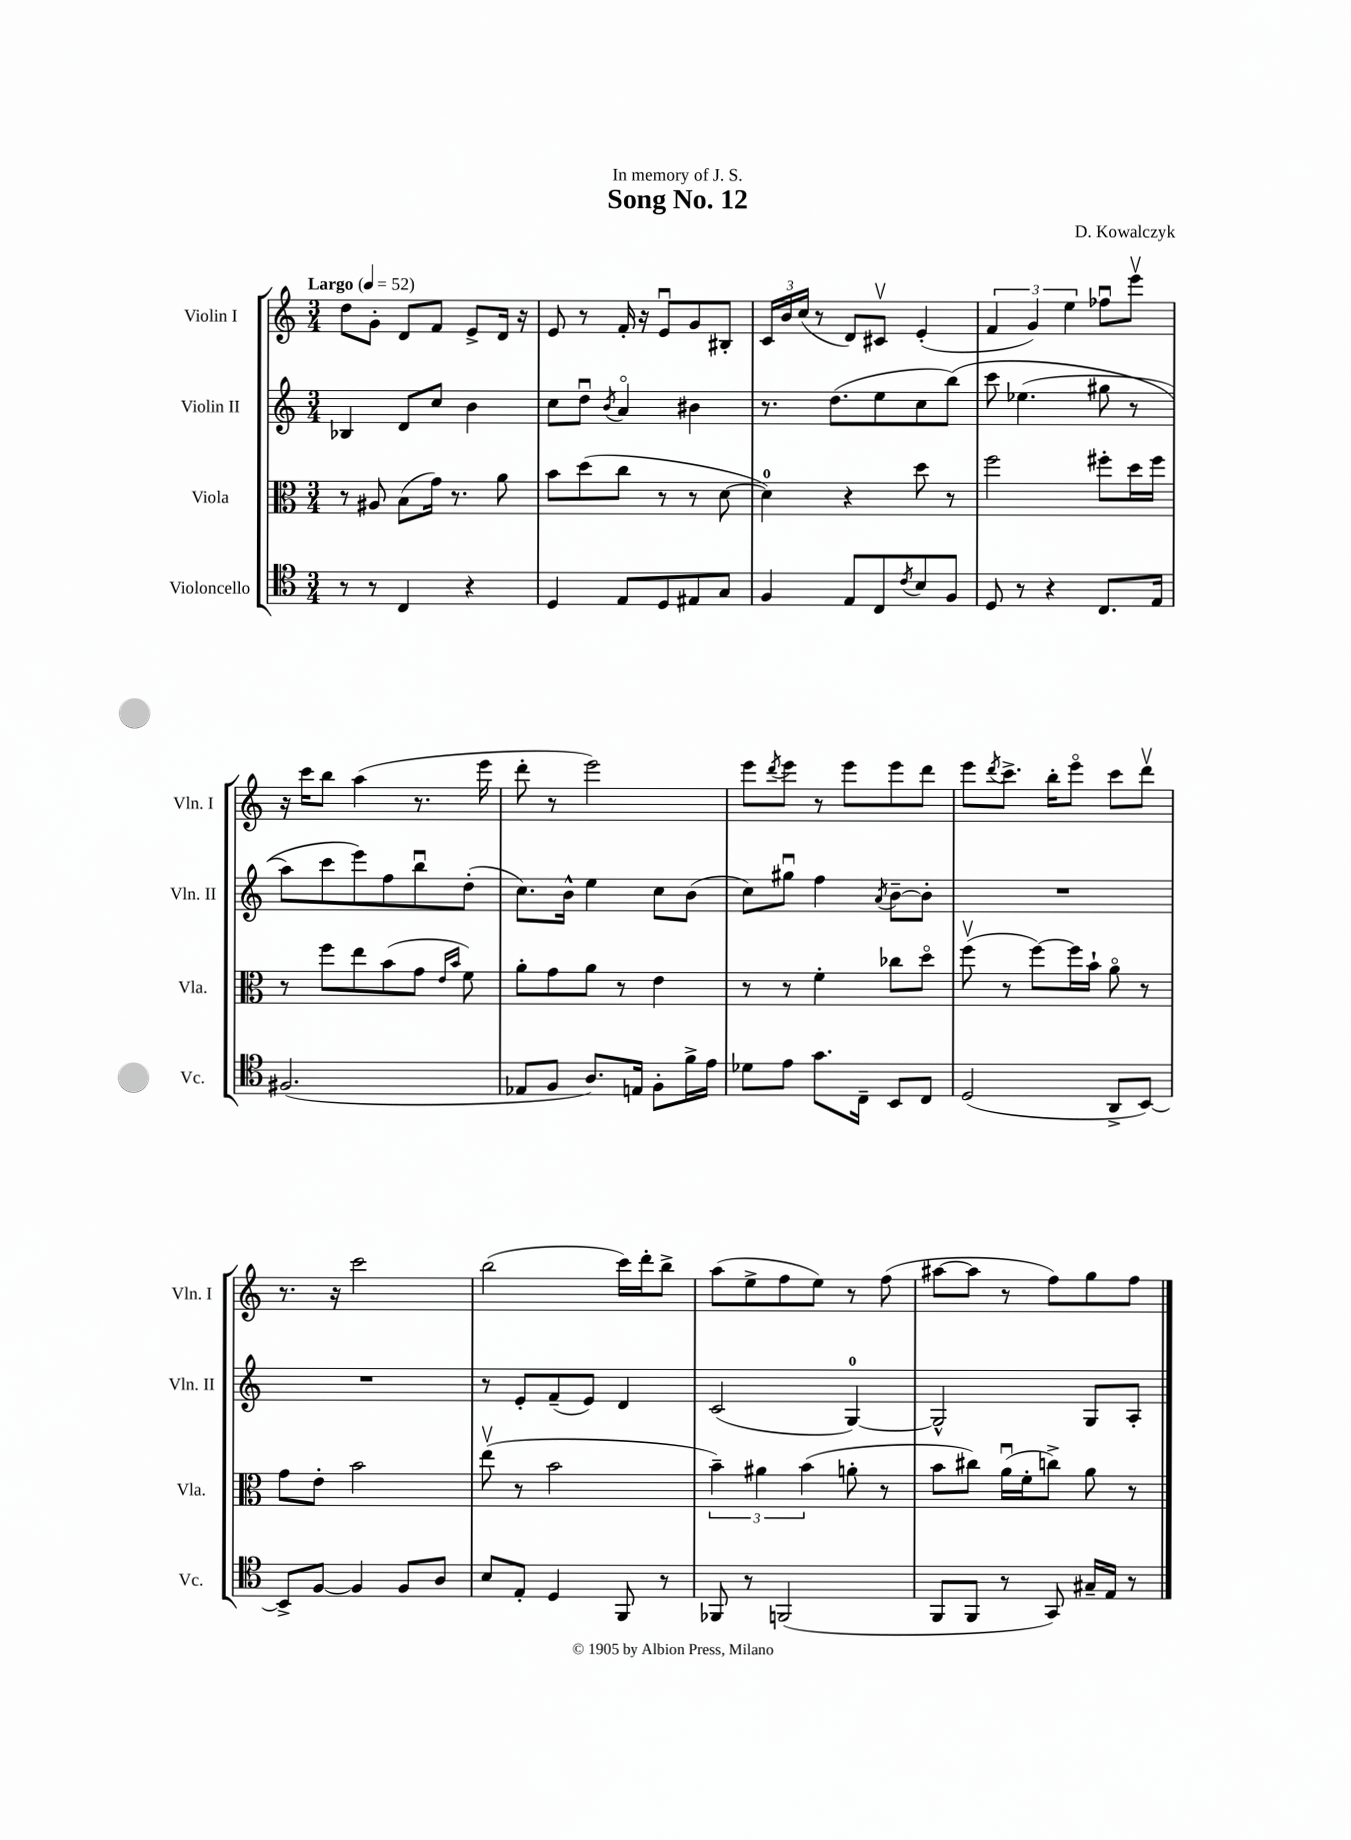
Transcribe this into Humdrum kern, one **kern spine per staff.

**kern	**kern	**kern	**kern
*staff4	*staff3	*staff2	*staff1
*clefC4	*clefC3	*clefG2	*clefG2
*k[]	*k[]	*k[]	*k[]
*M3/4	*M3/4	*M3/4	*M3/4
*MM52	*MM52	*MM52	*MM52
8r	8r	4B-/	8dd\L
8r	8A#/	.	8g'\J
4C/	(8B\L	8d/L	8d/L
.	16g\Jk)	8cc/J	8f/J
.	8.r	.	.
4r	.	4b\	8e^/L
.	8a\	.	16d/Jk
.	.	.	16r
=	=	=	=
4D/	8b\L	8cc\L	8e/
.	(8dd\	8ddu\J	8r
.	.	8qb/	.
8E/L	8cc\J	4ao/	16f'/
.	.	.	16r
8D/	8r	.	8eu/L
8E#/	8r	4b#\	8g/
8G/J	[8d\	.	8B#'/J
=	=	=	=
4F/	4d\])	8.r	24c/LL
.	.	.	24b/
.	.	.	(24cc/JJ
.	.	.	8r
.	.	(8.dd\L	.
8E/L	4r	.	8d/L)
8C/	.	8ee\	8c#v/J
8qc/	.	.	.
8B/	8dd\	8cc\	(4e'/
8F/J	8r	&(8bb\J)	.
=	=	=	=
8D/	2ff\	8ccc\	6f/
8r	.	(4.ee-\	.
.	.	.	6g/)
4r	.	.	.
.	.	.	6ee\
8.C/L	8ff#'\L	8gg#\	8ff-u\L
.	16dd\L	8r	8eeev\J
16E/Jk	16ff#\JJ	.	.
=	=	=	=
(2.F#/	8r	8aa\L)	16r
.	.	.	16ccc\LK
.	8ff\L	8ccc\	8bb\J
.	8ee\	8eee\&)	(4aa\
.	(8b\	8ff\	.
.	8g\J	8bbu\	8.r
.	16qqe/LL	.	.
.	16qqb/JJ	.	.
.	8f\)	(8dd'\J	.
.	.	.	16eee\
=	=	=	=
8E-/L	8a'\L	8.cc\L)	8ddd'\
8F/J	8g\	.	8r
.	.	16b^^\Jk	.
8.A/L)	8a\J	4ee\	2eee\)
.	8r	.	.
16E/Jk	.	.	.
8F'\L	4e\	8cc\L	.
16f^\L	.	(8b\J	.
16e\JJ	.	.	.
=	=	=	=
8d-\L	8r	8cc\L)	8eee\L
.	.	.	8qddd/
8e\J	8r	8gg#u\J	8eee\J
8.g\L	4f'\	4ff\	8r
.	.	.	8eee\L
16C~\Jk	.	.	.
.	.	8qa/	.
8BB/L	8cc-\L	[8b~\L	8eee\
8C/J	8ddo\J	8b'\]J	8ddd\J
=	=	=	=
(2D/	(8ffv\	2.r	8eee\L
.	.	.	8qddd/
.	8r	.	8.ccc^\J
.	[8ff\L)	.	.
.	.	.	16bb'\LK
.	16ff\]L	.	8eeeo\J
.	16b`\JJ	.	.
8AA^/L	8ao\	.	8ccc\L
[8BB/J)	8r	.	8dddv\J
=	=	=	=
8BB^/]L	8g\L	2.r	8.r
[8F/J	8e'\J	.	.
.	.	.	16r
4F/]	2b\	.	2ccc\
8F/L	.	.	.
8A/J	.	.	.
=	=	=	=
8B/L	(8eev\	8r	(2bb\
8E'/J	8r	8e'/L	.
4D/	2b\	(8f~/	.
.	.	8e/J)	.
8FF/	.	4d/	16ccc\LL)
.	.	.	16ddd'\J
8r	.	.	8bb^\J
=	=	=	=
8FF-/	6b~\)	(2c/	(8aa\L
8r	.	.	8ee^\
.	6a#\	.	.
(2FF/	.	.	8ff\
.	(6b\	.	.
.	.	.	8ee\J)
.	8a'\	[4G/)	8r
.	8r	.	(8ff\
=	=	=	=
8FF/L	8b\L	2G^^/]	[8aa#\L
8FF/J	8cc#\J)	.	8aa#\]J
8r	(16au\LL	.	8r
.	16f'\J	.	.
8GG/)	8cc^\J)	.	8ff\L)
16G#~/LL	8a\	8G/L	8gg\
16E/JJ	.	.	.
8r	8r	8A'/J	8ff\J
==	==	==	==
*-	*-	*-	*-
